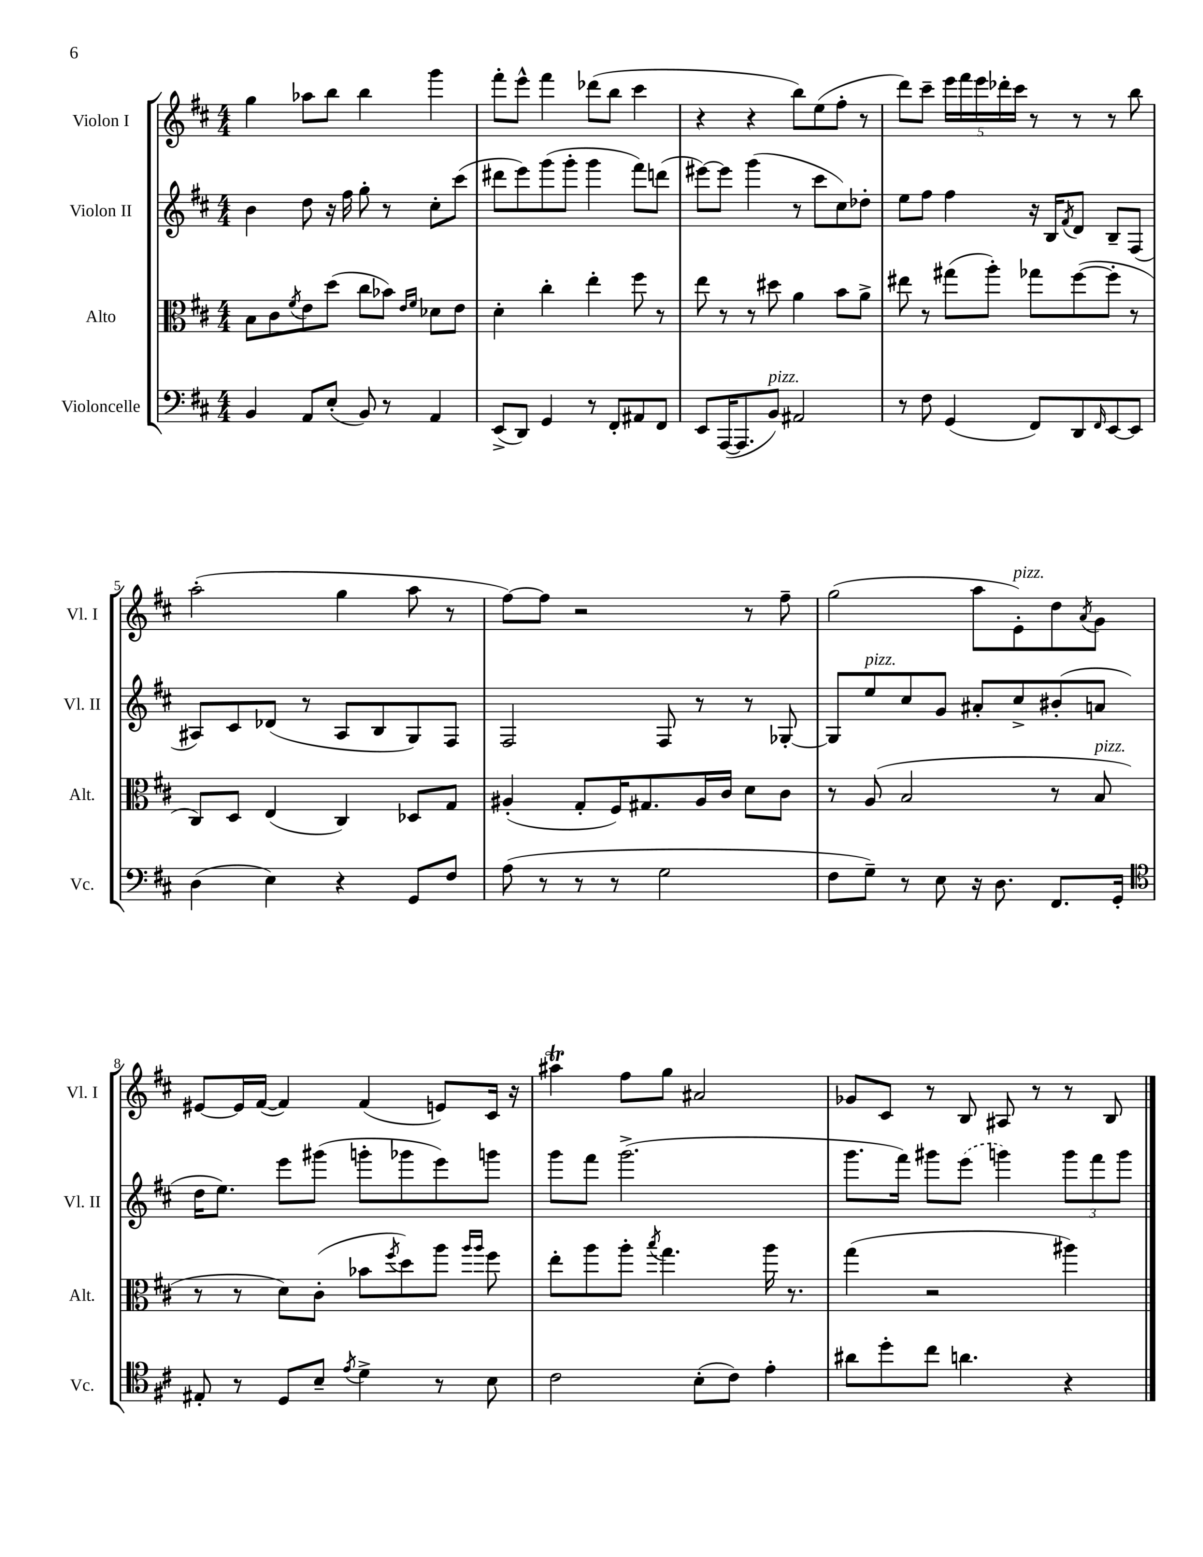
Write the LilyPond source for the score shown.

<<
\new StaffGroup <<
\new Staff = "s0" \with { instrumentName = "Violon I" shortInstrumentName = "Vl. I" } {
    \clef treble \key d \major \numericTimeSignature \time 4/4
    g''4 aes''8 b''8 b''4 g'''4 |
    fis'''8-. e'''8-^ fis'''4 des'''8( b''8 cis'''4 |
    r4 r4 b''8) e''8( fis''8-. r8 |
    d'''8) cis'''8-- \tuplet 5/4 { e'''16 fis'''16 e'''16 des'''16-. cis'''16 } r8 r8 r8 b''8 |
    a''2-.( g''4 a''8 r8 |
    fis''8~) fis''8 r2 r8 fis''8-- |
    g''2( a''8 e'8-.^\markup { \italic "pizz." }) d''8 \acciaccatura { a'8 } g'8 |
    eis'8~ eis'16 fis'16~( fis'4) fis'4( e'8) cis'16 r16 |
    ais''4\trill fis''8 g''8 ais'2 |
    ges'8 cis'8 r8 b8 ais8 r8 r8 b8 \bar "|." |
}
\new Staff = "s1" \with { instrumentName = "Violon II" shortInstrumentName = "Vl. II" } {
    \clef treble \key d \major \numericTimeSignature \time 4/4
    b'4 d''8 r16 fis''16 g''8-. r8 cis''8-. cis'''8( |
    dis'''8 e'''8) g'''8( g'''8-. g'''4 fis'''8) d'''8( |
    eis'''8~) eis'''8 g'''4( r8 cis'''8 cis''8) des''8-. |
    e''8 fis''8 fis''4 r16 b16 \acciaccatura { fis'8 } d'8 b8-- fis8( |
    ais8) cis'8 des'8( r8 ais8 b8 g8) fis8 |
    fis2 fis8 r8 r8 ges8~-. |
    ges8 e''8^\markup { \italic "pizz." } cis''8 g'8 ais'8-. cis''8-> bis'8-.( a'8 |
    d''16 e''8.) e'''8 gis'''8( g'''8-. ges'''8 e'''8) g'''8 |
    g'''8 fis'''8 g'''2.->( |
    g'''8. fis'''16) gis'''8 \once \slurDashed e'''8( g'''4) \tuplet 3/2 { g'''8 fis'''8 g'''8 } \bar "|." |
}
\new Staff = "s2" \with { instrumentName = "Alto" shortInstrumentName = "Alt." } {
    \clef alto \key d \major \numericTimeSignature \time 4/4
    b8 cis'8 \acciaccatura { fis'8 } e'8 d''8( cis''8 bes'8) \grace { e'16 fis'16 } des'8 e'8 |
    d'4-. cis''4-. e''4-. fis''8 r8 |
    e''8 r8 r8 dis''8 a'4 b'8 a'8-> |
    eis''8 r8 gis''8( a''8-.) ges''8 fis''8~( fis''8-. r8 |
    cis8) d8 e4( cis4) des8 g8 |
    ais4-.( g8-. fis16) gis8. ais16 cis'16 d'8 cis'8 |
    r8 a8( b2 r8 b8^\markup { \italic "pizz." } |
    r8 r8 d'8) cis'8-.( bes'8 \acciaccatura { fis''8 } d''8) a''8 \grace { a''16 a''16 } fis''8 |
    e''8-. a''8 a''8-. \acciaccatura { b''8 } g''4. a''16 r8. |
    g''4( r2 ais''4) \bar "|." |
}
\new Staff = "s3" \with { instrumentName = "Violoncelle" shortInstrumentName = "Vc." } {
    \clef bass \key d \major \numericTimeSignature \time 4/4
    b,4 a,8 e8-.( b,8) r8 a,4 |
    e,8->( d,8) g,4 r8 fis,8-. ais,8 fis,8 |
    e,8 a,,16~( a,,8. b,8^\markup { \italic "pizz." }) ais,2 |
    r8 fis8 g,4( fis,8) d,8 \grace { fis,16 } e,8~ e,8 |
    d4( e4) r4 g,8 fis8 |
    a8( r8 r8 r8 g2 |
    fis8 g8--) r8 e8 r16 d8. fis,8. g,16-. |
    \clef tenor eis8-. r8 d8 b8-- \acciaccatura { e'8 } d'4-> r8 b8 |
    cis'2 b8-.( cis'8) e'4-. |
    ais'8 d''8-. cis''8 a'4. r4 \bar "|." |
}
>>
>>
